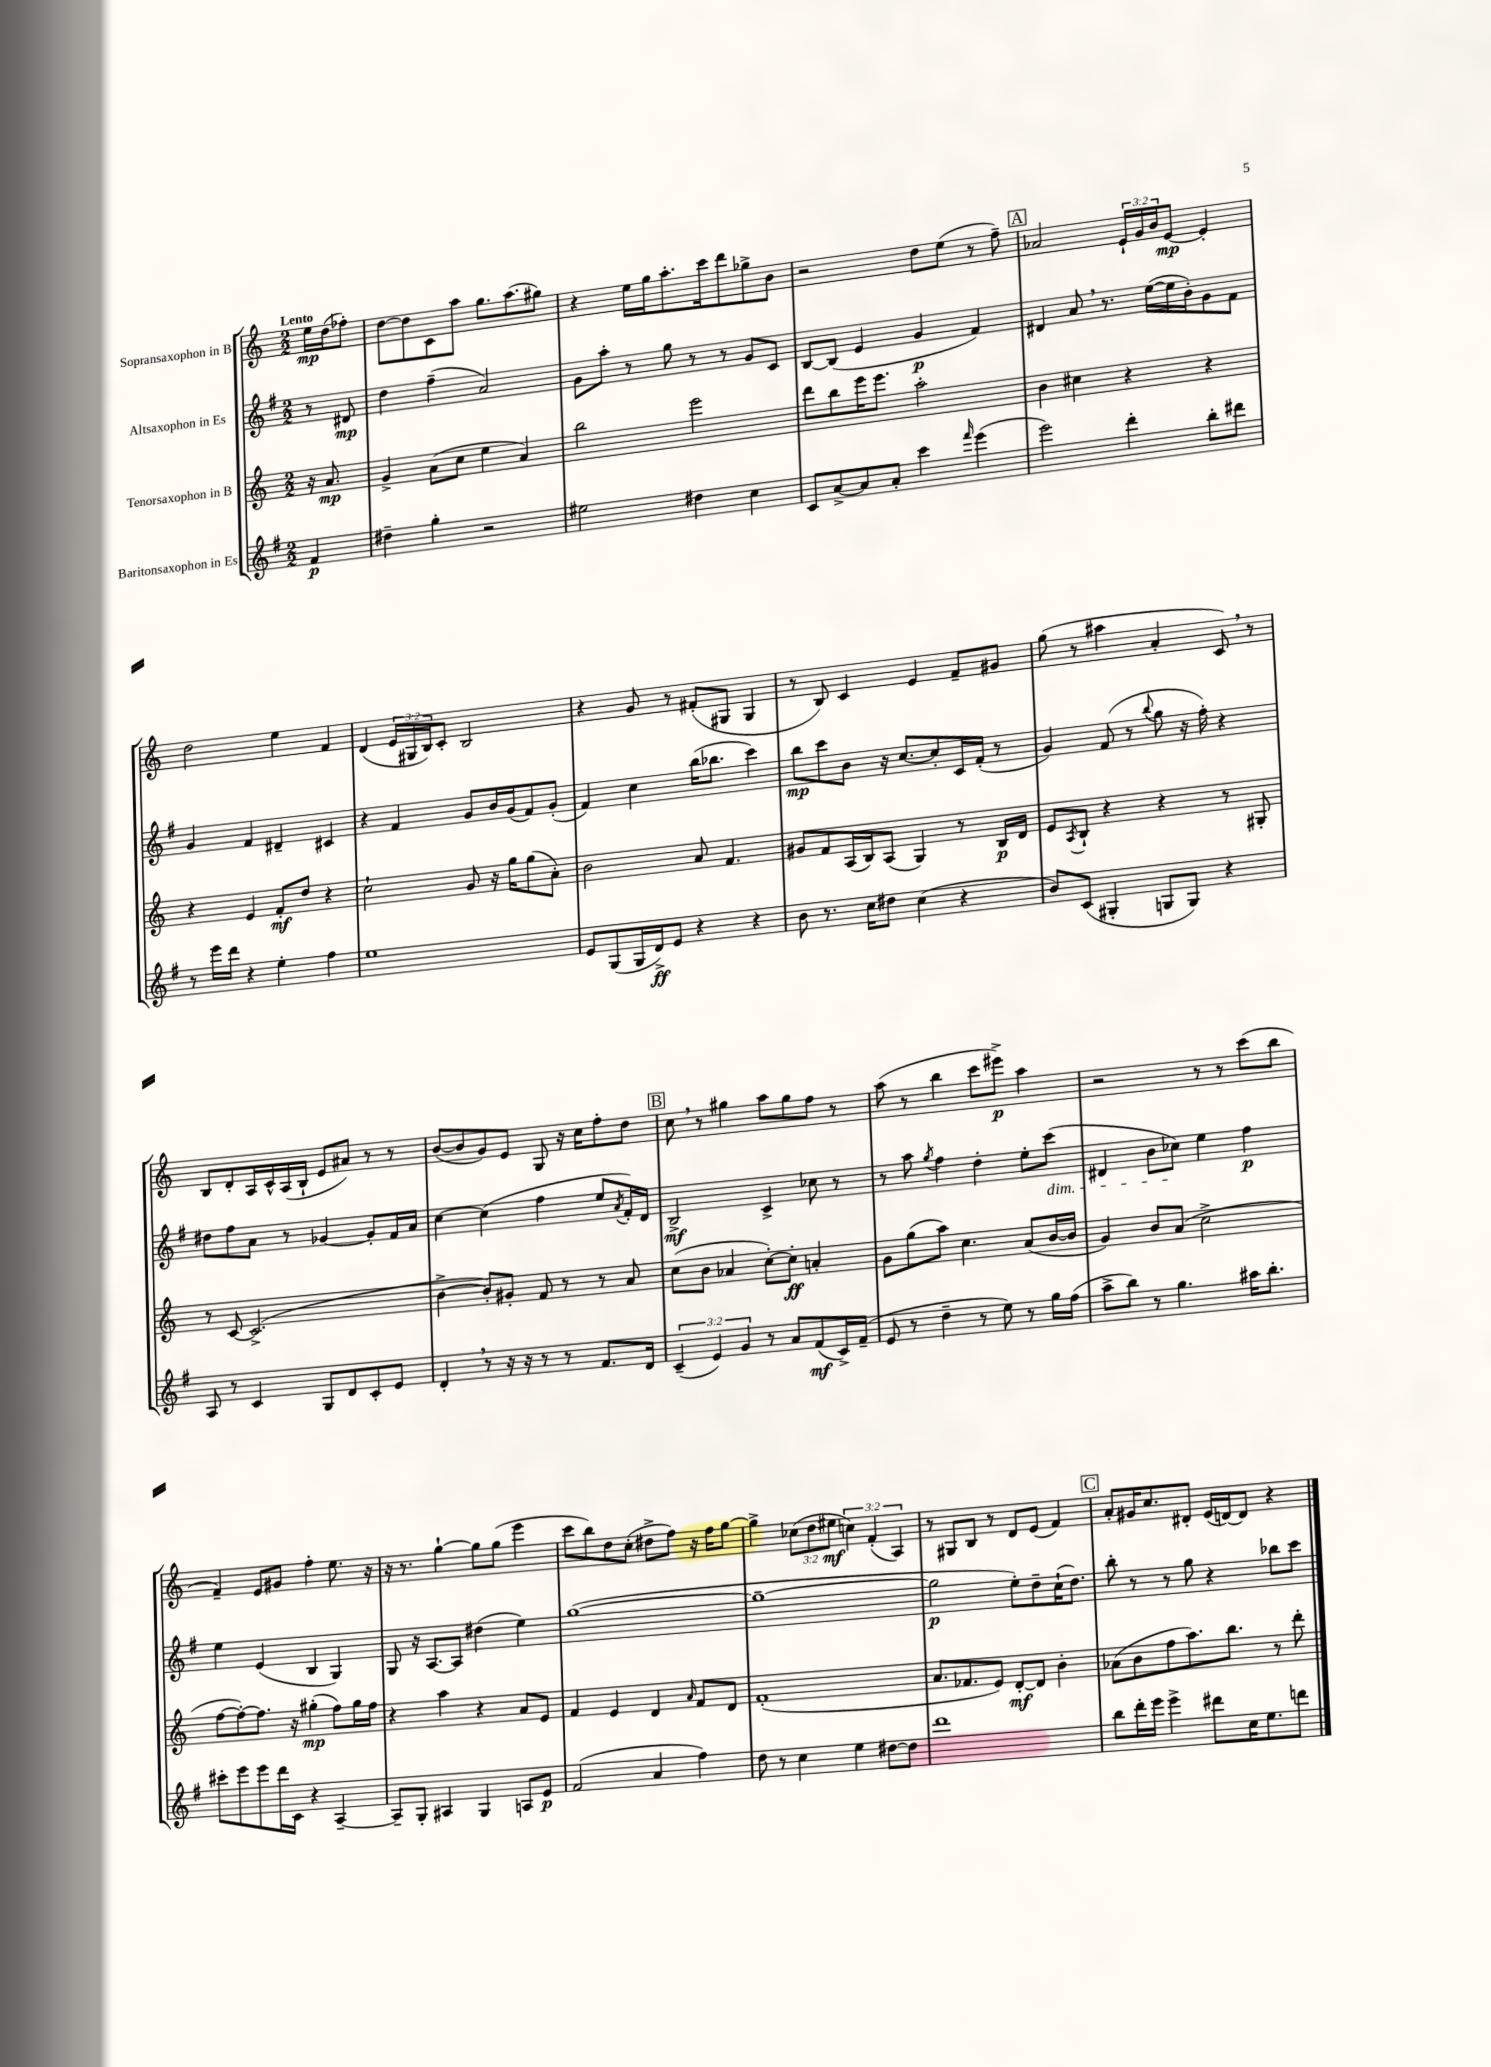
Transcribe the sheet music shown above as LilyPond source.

<<
\new StaffGroup <<
\new Staff = "s0" \with { instrumentName = "Sopransaxophon in B" } {
    \clef treble \key c \major \numericTimeSignature \time 2/2 \override Staff.TupletNumber.text = #tuplet-number::calc-fraction-text \partial 4 \tempo "Lento"
    e''16\mp d''16( fes''8-.) |
    d''8~ d''8 c'8 a''8 g''8. a''8.( gis''8) |
    r4 e''16 g''16 a''8.-. c'''16 d'''8 ges''8-> b'8 |
    r2 d''8 e''8( r8 f''8--) |
    \mark \markup { \box "A" } aes'2 \tuplet 3/2 { e'16-! g'16 b'16 } e'8~\mp e'4-. |
    d''2 e''4 f'4 |
    d'4( \tuplet 3/2 { e'16 gis16 b16) } c'8-. b2 |
    r4 g'8 r8 fis'8-.( gis8 gis4 |
    r8 b8) c'4 e'4 f'8-- gis'8 |
    g''8( r8 ais''4 a'4-. c'8) \breathe r8 |
    b8 d'8-. a16 c'16-^ a16( b16-! e'8 ais'8) r8 r8 |
    b'8~( b'8 g'8) e'8 g8 r16 c''16 f''8-. d''8 |
    \mark \markup { \box "B" } c''8 \breathe r8 gis''4 a''8 gis''8 f''8 r8 |
    a''8( r8 b''4 c'''8 eis'''8->\p) a''4 |
    r2 r8 r8 c'''8( b''8 |
    f'4--) e'8 gis'8 f''4-. e''8. r16 |
    r16 r8. g''4~-! g''8 g''8( e'''4 |
    c'''8 b''8) d''8 c''8-.( dis''8-> f''8) r16 f''16 g''8~ |
    g''4-> \tuplet 3/2 { ces''8( d''8 eis''8\mf } \tuplet 3/2 { c''4) f'4-.( a4) } |
    r8 gis8 b8 r8 d'8 e'8( f'4) |
    \mark \markup { \box "C" } a'8-. gis'16 c''8. dis'8-. e'16( d'16~) d'8 r4 \bar "|." |
}
\new Staff = "s1" \with { instrumentName = "Altsaxophon in Es" } {
    \clef treble \key g \major \numericTimeSignature \time 2/2 \partial 4
    r8 dis'8\mp |
    d''4 fis''4--( a'2) |
    g'8 a''8-. r8 g''8 r8 r8 g'8 c'8 |
    b8~ b8( e'4 g'4\p fis'4) |
    \mark \markup { \box "A" } dis'4 a'8 \breathe r8. e''16~( e''16 b'16-.) g'8 fis'8 |
    g'4 fis'4 dis'4-- cis'4 |
    r4 fis'4 g'8 b'16 g'16( fis'8) g'8-.( |
    fis'4) c''4 b''16( bes''8. c'''4) |
    b''8\mp c'''8 b'8 r16 c''8.~ c''8-. c'16 fis'16-.( r8 |
    g'4) fis'8( r8 \appoggiatura { b''8 } g''8 r16 fis''16-.) r4 |
    dis''8 fis''8 a'8 r8 ges'4~ ges'8-. fis'16 a'16 |
    c''4~ c''4( fis''4 e''8 \acciaccatura { a'8 } fis'16-.) d'16 |
    \mark \markup { \box "B" } b2->\mf c'4-> ces''8 r8 |
    r8 a''8 \acciaccatura { g''8 } fis''4 d''4-. e''8-. c'''8\dim( |
    dis'4 b'8 ces''8\!) e''4 fis''4\p |
    e''4 e'4( b4 g4) |
    g8 r16 a8.~ a8 dis''4( e''4) |
    g''1~( |
    g''1~-- |
    g''2\p e''8-.) d''8-- c''16-!( d''8.) |
    \mark \markup { \box "C" } b''8-. r8 r8 g''8 r4 bes''8 c'''8 \bar "|." |
}
\new Staff = "s2" \with { instrumentName = "Tenorsaxophon in B" } {
    \clef treble \key c \major \numericTimeSignature \time 2/2 \partial 4
    r16 a'8.\mp |
    g'4-> a'8( c''8 e''4 a'4) |
    b''2 e'''2 |
    d'''8 b''8 e'''16 e'''8. a''2-. |
    \mark \markup { \box "A" } b'4 cis''4 r4 r4 |
    r4 e'4 f'8-.\mf d''8 r4 |
    c''2-! g'8 r16 g''16 g''8( a'8-.) |
    b'2 a'8 f'4. |
    gis'8 f'8 a16( b16) a8( g4) r8 b16\p d'16 |
    e'8 \acciaccatura { a8 } b8-! r4 r4 r8 gis8-. |
    r8 c'8~ c'2.->( |
    b'4~-> b'8-.) gis'8-. f'8 r8 r8 a'8 |
    \mark \markup { \box "B" } c''8( b'8 aes'4 c''8~-.) c''8-.\ff a'4-. |
    g'8 g''8( a''8) c''4. a'8( b'16~ b'16 |
    g'4) b'8 a'8( c''2-> |
    f''8~ f''8~-.) f''8. r16 gis''4-.\mp( f''8) gis''16 f''16 |
    r4 a''4 r4 a'8 e'8 |
    f'4 e'4 d'4 \grace { a'16 } f'8 d'8 |
    f'1-.( |
    a'8. fes'8. e'8) d'8~-.\mf d'8 b'4-. |
    \mark \markup { \box "C" } aes'8( b'8 f''8 a''8.) b''8. r8 d'''8-. \bar "|." |
}
\new Staff = "s3" \with { instrumentName = "Baritonsaxophon in Es" } {
    \clef treble \key g \major \numericTimeSignature \time 2/2 \override Staff.TupletNumber.text = #tuplet-number::calc-fraction-text \partial 4
    fis'4\p |
    dis''4-- g''4-. r2 |
    eis''2 dis''4 c''4 |
    c'8 a'8~-> a'8 a'8-. c'''4 \grace { fis'''16 } e'''4( |
    \mark \markup { \box "A" } e'''2) d'''4-. b''8-. dis'''8 |
    r8 e'''16 d'''16 r4 e''4-. fis''4 |
    e''1 |
    e'8 g8( g16 d'16->\ff) e'8 r4 r4 |
    b'8 r8. c''16 dis''8 c''4( r4 |
    b'8) c'8( gis4-. g8 g8) r4 |
    a8 r8 c'4 g8 d'8 c'8-. e'8 |
    d'4-. \breathe r8 r16 r16 r8 r8 fis'8. d'16 |
    \mark \markup { \box "B" } \tuplet 3/2 { c'4--( e'4) g'4 } r8 a'8 fis'8\mf( c'16->) fis'16--( |
    e'8 r8 d''4-- r8 e''8) r8 g''16 fis''16( |
    a''8-> b''8) r8 g''4. ais''16 b''8.-. |
    cis'''8-. e'''8 e'''8 d'''16 c'16 r4 a4~-- |
    a8-- g8-. ais4 g4 a8 e'8\p |
    fis'2( a'4 fis''4) |
    d''8 r8 c''4 e''4 dis''8~ dis''8 |
    d'''1 |
    \mark \markup { \box "C" } b''8 d'''16-. e'''16 e'''4-> dis'''8 c''16 e''8. d'''8 \bar "|." |
}
>>
>>
\layout { \context { \Score \remove "Bar_number_engraver" } }
